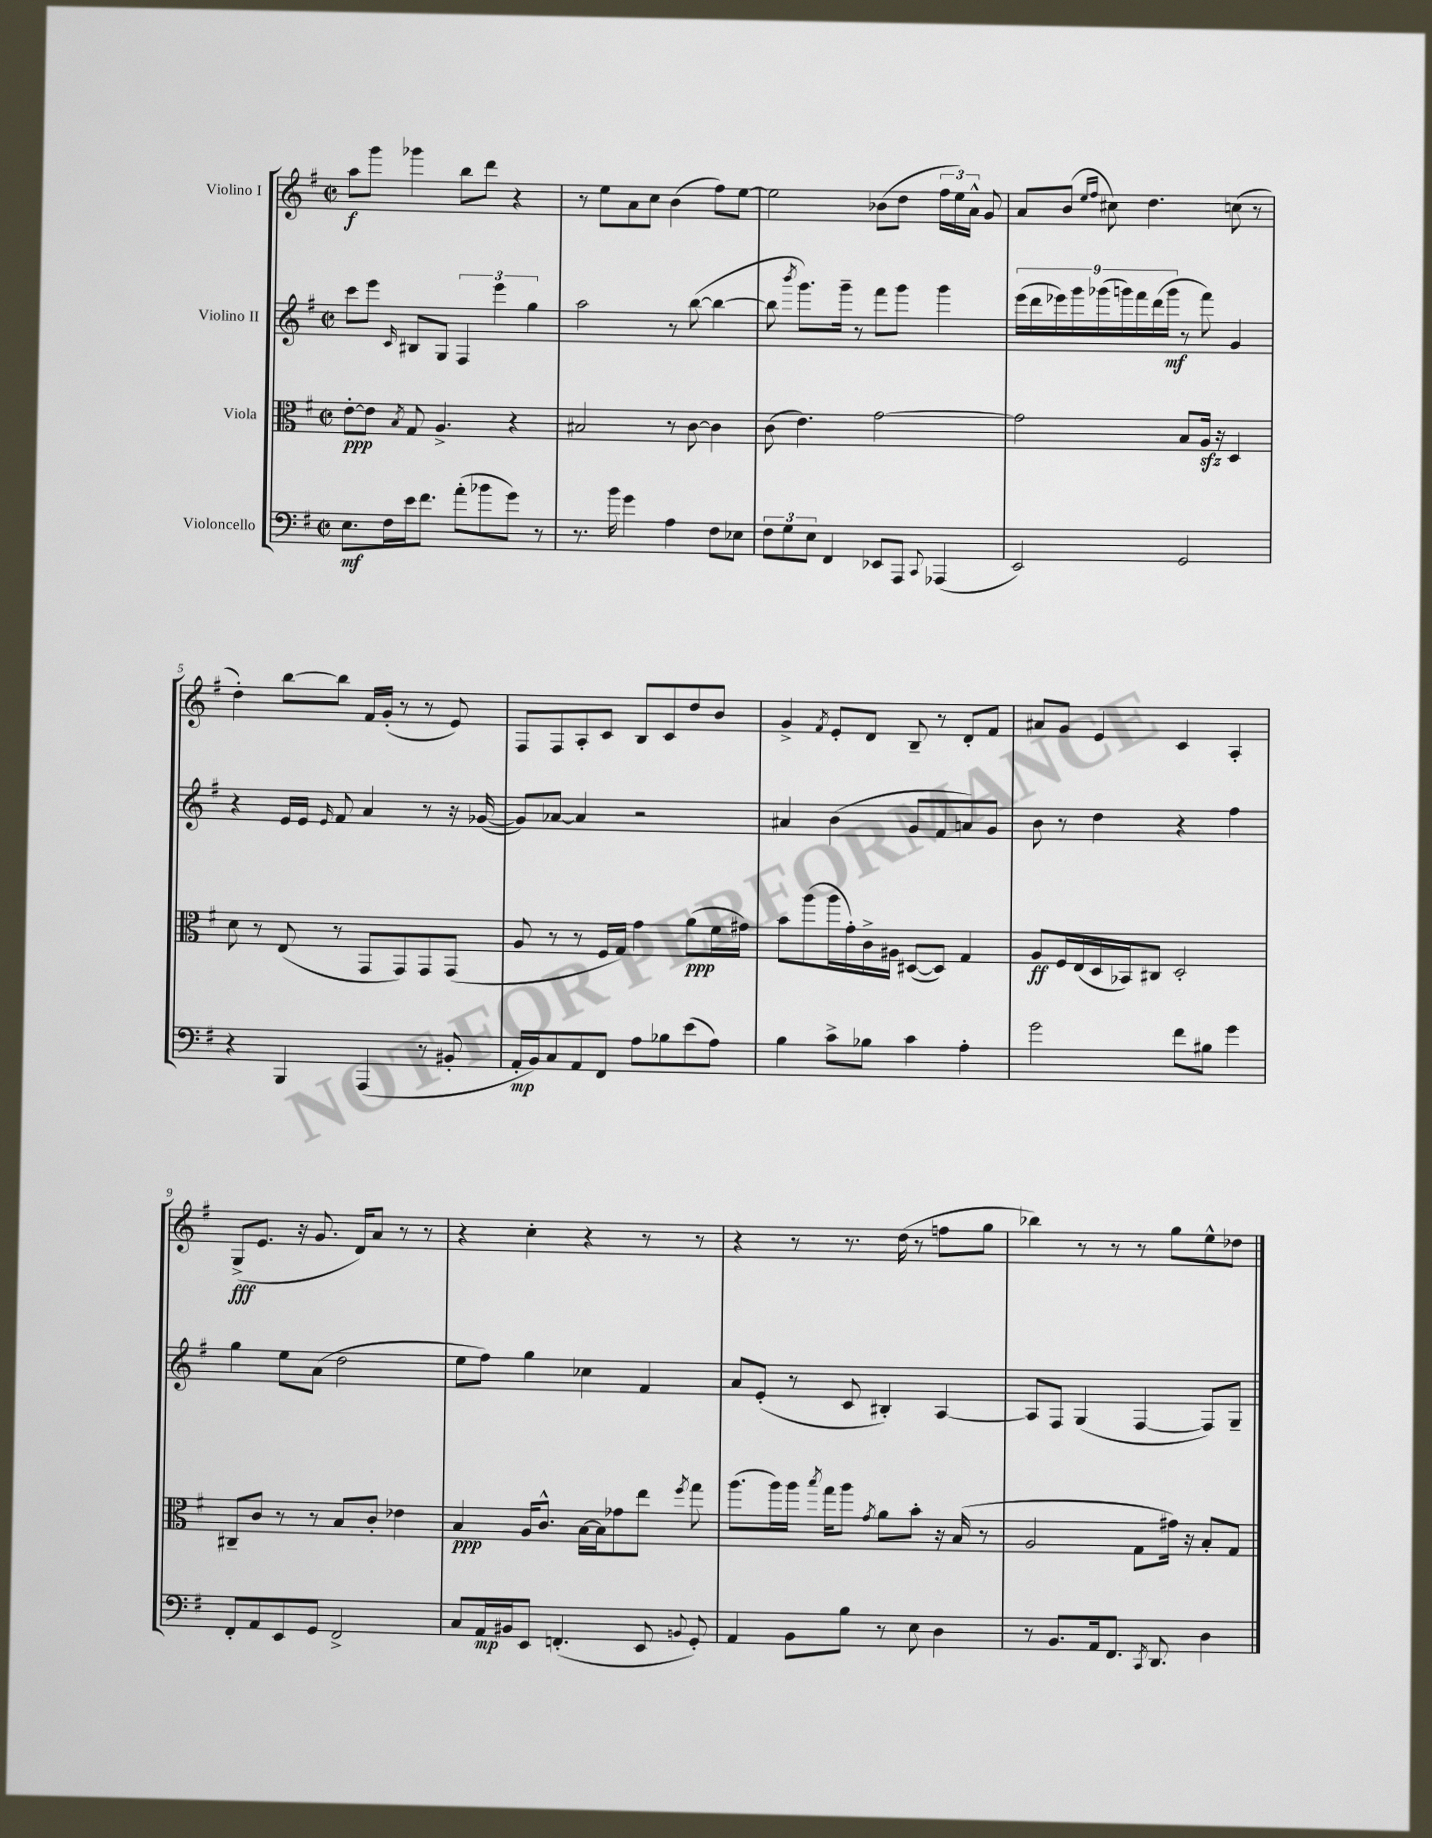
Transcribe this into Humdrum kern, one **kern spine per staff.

**kern	**dynam	**kern	**dynam	**kern	**dynam	**kern	**dynam
*part4	*part4	*part3	*part3	*part2	*part2	*part1	*part1
*staff4	*staff4	*staff3	*staff3	*staff2	*staff2	*staff1	*staff1
*I"Violoncello	*	*I"Viola	*	*I"Violino II	*	*I"Violino I	*
*clefF4	*	*clefC3	*	*clefG2	*	*clefG2	*
*k[f#]	*	*k[f#]	*	*k[f#]	*	*k[f#]	*
*M2/2	*	*M2/2	*	*M2/2	*	*M2/2	*
*met(c|)	*	*met(c|)	*	*met(c|)	*	*met(c|)	*
=1	=1	=1	=1	=1	=1	=1	=1
8.E\L	mf	[8e'\L	ppp	8ccc\L	.	8aa\L	f
.	.	8e\J]	.	8eee\J	.	8ggg\J	.
16F#\L	.	.	.	.	.	.	.
.	.	8qB/	.	16qqc/	.	.	.
16e\J	.	8G/	.	8B#X/L	.	4ggg-X\	.
8.f#\J	.	.	.	.	.	.	.
.	.	4.A^/	.	8G/J	.	.	.
(8a'\L	.	.	.	6F#/	.	8bb\L	.
8b-X\	.	.	.	.	.	8ddd\J	.
.	.	.	.	6eee\	.	.	.
8g\J)	.	4r	.	.	.	4r	.
.	.	.	.	6gg\	.	.	.
8r	.	.	.	.	.	.	.
=2	=2	=2	=2	=2	=2	=2	=2
8.r	.	2B#X/	.	2aa\	.	8r	.
.	.	.	.	.	.	8ee\L	.
16b\	.	.	.	.	.	.	.
4g\	.	.	.	.	.	8a\	.
.	.	.	.	.	.	8cc\J	.
4A\	.	8r	.	8r	.	(4b\	.
.	.	[8c\	.	([8bb\	.	.	.
8F#\L	.	4c\]	.	4bb\_	.	8ff#\L)	.
8E-X\J	.	.	.	.	.	[8ee\J	.
=3	=3	=3	=3	=3	=3	=3	=3
12F#\L	.	(8c\	.	8bb\]	.	2ee\]	.
12G\	.	.	.	.	.	.	.
.	.	.	.	8qbbb/	.	.	.
.	.	4.e\)	.	8.ggg\L)	.	.	.
12E\J	.	.	.	.	.	.	.
4FF#/	.	.	.	.	.	.	.
.	.	.	.	16ggg~\Jk	.	.	.
.	.	.	.	8r	.	.	.
8EE-X/L	.	[2g\	.	8fff#\L	.	(8b-X\L	.
8AAA/J	.	.	.	8ggg\J	.	8dd\J	.
8qqCC/	.	.	.	.	.	.	.
(4AAA-X/	.	.	.	4ggg\	.	24ff#\LL	.
.	.	.	.	.	.	24ee\)	.
.	.	.	.	.	.	24a^^\JJ	.
.	.	.	.	.	.	8g/	.
=4	=4	=4	=4	=4	=4	=4	=4
2EE/)	.	2g\]	.	(18eee\LL	.	8a/L	.
.	.	.	.	18ddd\	.	.	.
.	.	.	.	18eee-X\)	.	.	.
.	.	.	.	.	.	(8b/J	.
.	.	.	.	18ggg\	.	.	.
.	.	.	.	(18ggg-X\	.	.	.
.	.	.	.	.	.	16qqee/LL	.
.	.	.	.	.	.	16qqff#/JJ	.
.	.	.	.	.	.	8cc#X\)	.
.	.	.	.	18gggn\)	.	.	.
.	.	.	.	18fff#\	.	.	.
.	.	.	.	.	.	4.dd\	.
.	.	.	.	(18ddd\	.	.	.
.	.	.	.	18ggg\JJ	mf	.	.
2GG/	.	8B/L	.	8r	.	.	.
.	.	16Azz/Jk	.	8fff#\)	.	.	.
.	.	16r	.	.	.	.	.
.	.	4D/	.	4g/	.	(8ccn\	.
.	.	.	.	.	.	8r	.
!!LO:LB:g=z
=5	=5	=5	=5	=5	=5	=5	=5
4r	.	8d\	.	4r	.	4dd'\)	.
.	.	8r	.	.	.	.	.
4BBB/	.	(8E/	.	16e/LL	.	[8bb\L	.
.	.	.	.	16e/JJ	.	.	.
.	.	.	.	16qqe/	.	.	.
.	.	8r	.	8f#/	.	8bb\J]	.
(4AAA/	.	8GG/L	.	4a/	.	16f#/LL	.
.	.	.	.	.	.	(16g'/JJ	.
.	.	8GG/)	.	.	.	8r	.
8r	.	8GG/	.	8r	.	8r	.
8BB#X'/	.	(8GG/J	.	16r	.	8e/)	.
.	.	.	.	([16g-X/	.	.	.
=6	=6	=6	=6	=6	=6	=6	=6
16AA'/LL	mp	8A/	.	8g-/L])	.	8F#/L	.
16BB/J)	.	.	.	.	.	.	.
8C/	.	8r	.	[8a-X/J	.	8F#/	.
8AA/	.	8r	.	4a-/]	.	8A'/	.
8FF#/J	.	16F#/LL	.	.	.	8c/J	.
.	.	16G/JJ)	.	.	.	.	.
8A\L	.	4g\	.	2r	.	8B/L	.
8B-X\	.	.	.	.	.	8c/	.
(8e\	.	(8a\L	ppp	.	.	8dd/	.
8A\J)	.	16f#\L	.	.	.	8b/J	.
.	.	16g#X\JJ)	.	.	.	.	.
=7	=7	=7	=7	=7	=7	=7	=7
4B\	.	8b\L	.	4a#X/	.	4g^/	.
.	.	(8aa\	.	.	.	.	.
.	.	.	.	.	.	8qf#/	.
8c^\L	.	16aa\L	.	(4b\	.	8e'/L	.
.	.	16g'\)	.	.	.	.	.
8B-X\J	.	16c^\	.	.	.	8d/J	.
.	.	16A#X\JJ	.	.	.	.	.
4c\	.	([8D#X/L	.	8g/L	.	8B~/	.
.	.	8D#/J])	.	8f#/	.	8r	.
4A'\	.	4G/	.	8an/)	.	8d'/L	.
.	.	.	.	8g/J	.	8f#/J	.
=8	=8	=8	=8	=8	=8	=8	=8
2g\	.	8A/L	ff	8b\	.	8a#X/L	.
.	.	16F#/L	.	8r	.	8g/J	.
.	.	(16E/	.	.	.	.	.
.	.	16D/	.	4dd\	.	4e/	.
.	.	16BB-X/J)	.	.	.	.	.
.	.	8C#X/J	.	.	.	.	.
8f#\L	.	2D'/	.	4r	.	4c/	.
8B#X\J	.	.	.	.	.	.	.
4g\	.	.	.	4ff#\	.	4A'/	.
!!LO:LB:g=z
=9	=9	=9	=9	=9	=9	=9	=9
8FF#'/L	.	8C#X~/L	.	4gg\	.	(8G^/L	fff
8AA/	.	8c/J	.	.	.	8.e/J	.
8EE/	.	8r	.	8ee\L	.	.	.
.	.	.	.	.	.	16r	.
8GG/J	.	8r	.	(8a\J	.	8.g/	.
2FF#^/	.	8B/L	.	2dd\	.	.	.
.	.	.	.	.	.	16d/KL)	.
.	.	8c'/J	.	.	.	8a/J	.
.	.	4e-X\	.	.	.	8r	.
.	.	.	.	.	.	8r	.
=10	=10	=10	=10	=10	=10	=10	=10
8C/L	.	4B/	ppp	8ee\L	.	4r	.
16AA/L	mp	.	.	8ff#\J)	.	.	.
16BB#X/J	.	.	.	.	.	.	.
8EE/J	.	16A/KL	.	4gg\	.	4cc'\	.
.	.	8.c^^/J	.	.	.	.	.
(4.FFn'/	.	.	.	.	.	.	.
.	.	[16B\LL	.	4cc-X\	.	4r	.
.	.	16B\J]	.	.	.	.	.
.	.	8g-X\	.	.	.	.	.
8EE/	.	8ee\J	.	4f#/	.	8r	.
8qqBBn/	.	8qff#/	.	.	.	.	.
8GG'/)	.	8gg\	.	.	.	8r	.
=11	=11	=11	=11	=11	=11	=11	=11
4AA/	.	(8.aa\L	.	8a/L	.	4r	.
.	.	.	.	(8e'/J	.	.	.
.	.	16aa\L)	.	.	.	.	.
8BB\L	.	16aa\JJ	.	8r	.	8r	.
.	.	8qbb/	.	.	.	.	.
.	.	16gg\KL	.	.	.	.	.
8B\J	.	8aa\J	.	8c/	.	8.r	.
.	.	8qg/	.	.	.	.	.
8r	.	8a\L	.	4B#X'/)	.	.	.
.	.	.	.	.	.	(16dd\	.
8E\	.	8b'\J	.	.	.	8r	.
4D\	.	16r	.	[4A/	.	8ffn\L	.
.	.	(16B/	.	.	.	.	.
.	.	8r	.	.	.	8gg\J	.
=12	=12	=12	=12	=12	=12	=12	=12
8r	.	2A/	.	8A/L]	.	4bb-X\)	.
8.BB/L	.	.	.	8F#/J	.	.	.
.	.	.	.	(4G/	.	8r	.
16AA/k	.	.	.	.	.	.	.
8.FF#/J	.	.	.	.	.	8r	.
.	.	8G\L	.	[4F#/	.	8r	.
8qCC/	.	.	.	.	.	.	.
8.DD/	.	.	.	.	.	.	.
.	.	16g#X\Jk)	.	.	.	8gg\L	.
.	.	16r	.	.	.	.	.
4D\	.	8B'/L	.	8F#/L])	.	8ee^^\	.
.	.	8G/J	.	8G~/J	.	8dd-X\J	.
==	==	==	==	==	==	==	==
*-	*-	*-	*-	*-	*-	*-	*-
